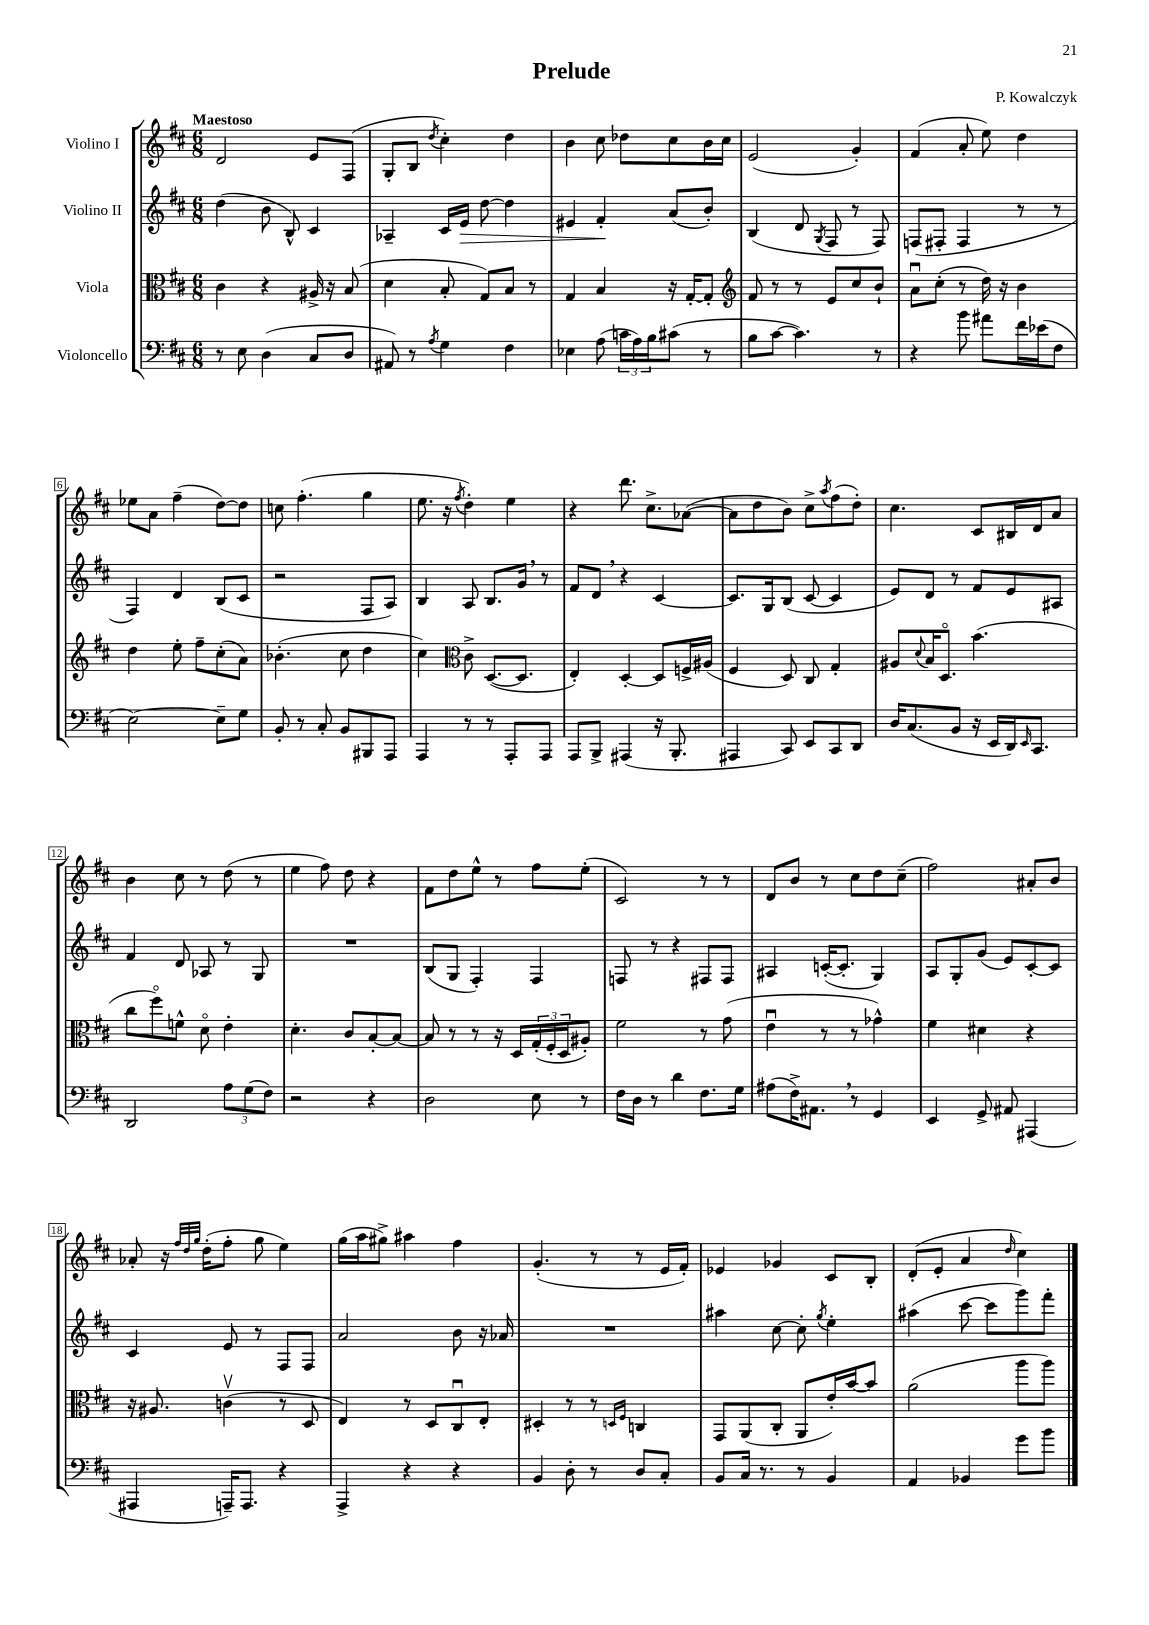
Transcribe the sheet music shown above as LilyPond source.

\header { title = "Prelude" composer = "P. Kowalczyk" }
<<
\new StaffGroup <<
\new Staff = "s0" \with { instrumentName = "Violino I" } {
    \clef treble \key d \major \numericTimeSignature \time 6/8 \tempo "Maestoso"
    d'2 e'8 fis8( |
    g8-. b8 \acciaccatura { d''8 } cis''4-.) d''4 |
    b'4 cis''8 des''8 cis''8 b'16 cis''16 |
    e'2( g'4-.) |
    fis'4( a'8-. e''8) d''4 |
    ees''8 a'8 fis''4--( d''8~) d''8 |
    c''8 fis''4.-.( g''4 |
    e''8. r16 \acciaccatura { fis''8 } d''4-.) e''4 |
    r4 d'''8. cis''8.-> aes'8~( |
    aes'8 d''8 b'8) cis''8-> \acciaccatura { a''8 } fis''8( d''8-.) |
    cis''4. cis'8 bis16 d'16 a'8 |
    b'4 cis''8 r8 d''8( r8 |
    e''4 fis''8) d''8 r4 |
    fis'8 d''8 e''8-^ r8 fis''8 e''8-.( |
    cis'2) r8 r8 |
    d'8 b'8 r8 cis''8 d''8 cis''8--( |
    fis''2) ais'8-. b'8 |
    aes'8-. r16 \grace { fis''32 d''32 g''32 } d''16-.( fis''8-. g''8 e''4) |
    g''16( a''16 gis''8->) ais''4 fis''4 |
    g'4.-.( r8 r8 e'16 fis'16-.) |
    ees'4 ges'4 cis'8 b8-. |
    d'8-.( e'8-. a'4 \grace { d''16 } cis''4) \bar "|." |
}
\new Staff = "s1" \with { instrumentName = "Violino II" } {
    \clef treble \key d \major \numericTimeSignature \time 6/8
    d''4( b'8 b8-^) cis'4 |
    aes4-- cis'16 e'16\> d''8~ d''4 |
    eis'4 fis'4-.\! a'8( b'8-.) |
    b4( d'8 \acciaccatura { g8 } fis8 r8 fis8) |
    f8( fis8-. fis4 r8 r8 |
    fis4) d'4 b8( cis'8 |
    r2 fis8 a8) |
    b4 a8 b8. g'16 \breathe r8 |
    fis'8 d'8 \breathe r4 cis'4~ |
    cis'8. g16 b8( cis'8~ cis'4 |
    e'8) d'8 r8 fis'8 e'8 ais8 |
    fis'4 d'8 aes8 r8 g8 |
    R2. |
    b8( g8 fis4-.) fis4 |
    f8 r8 r4 fis8 fis8 |
    ais4 c'16~-.( c'8.-. g4) |
    a8 g8-. g'8( e'8) cis'8~-. cis'8 |
    cis'4 e'8 r8 fis8 fis8 |
    a'2 b'8 r16 aes'16 |
    R2. |
    ais''4 cis''8~ cis''8-. \acciaccatura { g''8 } e''4-. |
    ais''4( cis'''8~ cis'''8 g'''8) fis'''8-. \bar "|." |
}
\new Staff = "s2" \with { instrumentName = "Viola" } {
    \clef alto \key d \major \numericTimeSignature \time 6/8
    cis'4 r4 ais16-> r16 b8( |
    d'4 b8-. g8) b8 r8 |
    g4 b4 r16 g16~-. g8-. |
    \clef treble fis'8 r8 r8 e'8 cis''8 b'8-! |
    a'8\downbow cis''8-.( r8 d''16) r16 b'4 |
    d''4 e''8-. fis''8-- cis''8-.( a'8) |
    bes'4.-.( cis''8 d''4 |
    cis''4) \clef alto cis'8-> d8.~( d8. |
    e4-.) d4~-. d8 f16-> ais16( |
    fis4 d8) cis8 g4-. |
    ais8 \appoggiatura { d'8 } b16 d8.\flageolet b'4.( |
    cis''8 fis''8\flageolet) f'8-^ d'8\flageolet e'4-. |
    d'4.-. cis'8 b8~-. b8~ |
    b8 r8 r8 r16 d16 \tuplet 3/2 { g16-.( fis16-. d16 } ais8-.) |
    fis'2 r8 g'8( |
    e'4\downbow r8 r8 ges'4-^) |
    fis'4 dis'4 r4 |
    r16 ais8. c'4\upbow( r8 d8 |
    e4) r8 d8 cis8\downbow e8-. |
    dis4-. r8 r8 \grace { d16 fis16 } c4 |
    g,8 a,8( cis8-. a,8 e'16-.) b'16~ b'8 |
    a'2( a''8 a''8) \bar "|." |
}
\new Staff = "s3" \with { instrumentName = "Violoncello" } {
    \clef bass \key d \major \numericTimeSignature \time 6/8
    r8 e8 d4( cis8 d8 |
    ais,8) r8 \acciaccatura { a8 } g4 fis4 |
    ees4 a8( \tuplet 3/2 { c'16 a16) b16 } cis'8( r8 |
    b8 cis'8~ cis'4.) r8 |
    r4 b'8 ais'8 fis'16 ees'16( fis8 |
    e2~) e8-- g8 |
    b,8-. r8 cis8-. b,8 bis,,8 a,,8 |
    a,,4 r8 r8 a,,8-. a,,8 |
    a,,8 b,,8-> ais,,4( r16 b,,8.-. |
    ais,,4 cis,8) e,8 cis,8 d,8 |
    d16 cis8.( b,8 r16 e,16 d,16) \grace { e,16 } cis,8. |
    d,2 \tuplet 3/2 { a8 g8( fis8) } |
    r2 r4 |
    d2 e8 r8 |
    fis16 d16 r8 d'4 fis8. g16 |
    ais8( fis16->) ais,8. \breathe r8 g,4 |
    e,4 g,8-> ais,8 ais,,4( |
    ais,,4 a,,16--) a,,8. r4 |
    a,,4-> r4 r4 |
    b,4 d8-. r8 d8 cis8-. |
    b,8 cis16 r8. r8 b,4 |
    a,4 bes,4 g'8 b'8 \bar "|." |
}
>>
>>
\layout { \context { \Score \override BarNumber.stencil = #(make-stencil-boxer 0.1 0.3 ly:text-interface::print) } }
